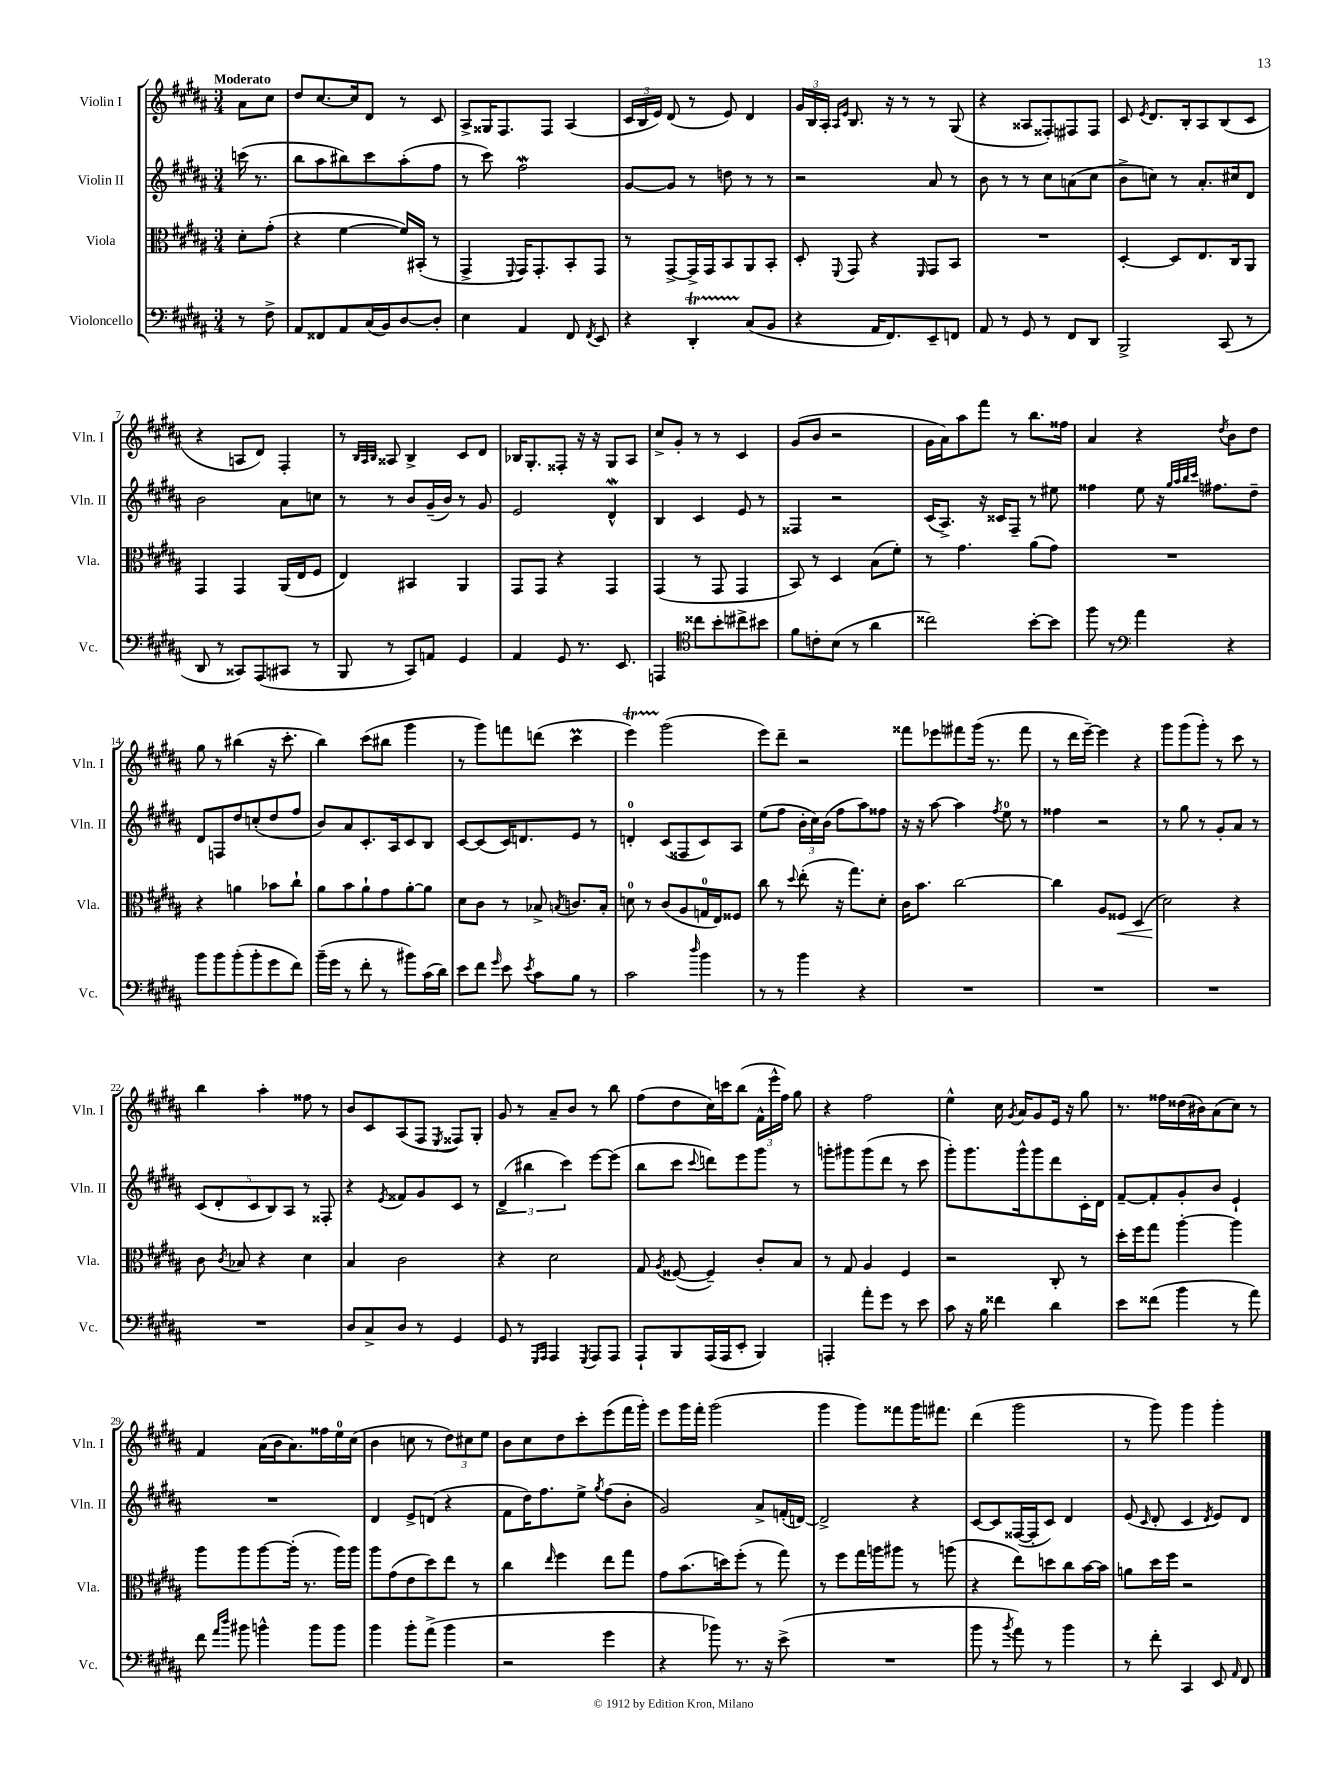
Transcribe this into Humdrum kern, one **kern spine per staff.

**kern	**kern	**kern	**kern
*staff4	*staff3	*staff2	*staff1
*clefF4	*clefC3	*clefG2	*clefG2
*k[f#c#g#d#a#]	*k[f#c#g#d#a#]	*k[f#c#g#d#a#]	*k[f#c#g#d#a#]
*M3/4	*M3/4	*M3/4	*M3/4
8r	8d#'\L	(16ccc\	8a#\L
.	.	8.r	.
8F#^\	(8g#'\J	.	8cc#\J
=	=	=	=
8AA#/L	4r	8bb\L	8dd#/L
8FF##/	.	8aa#\	[8.cc#/
8AA#/	[4f#\	8bb#\)	.
.	.	.	16cc#/]k
(16C#/L	.	8ccc#\	8d#/J
16BB/J)	.	.	.
[8D#/	16f#/]LL)	(8aa#'\	8r
.	(16BB#'/JJ	.	.
8D#'/]J	8r	8ff#\J	8c#/
=	=	=	=
4E\	4GG#^/	8r	8A#^/L
.	.	8ccc#\)	16G##/K
.	.	.	8.F#/
.	8qqFF#/	.	.
4AA#/	16GG#/LK)	2ff#\	.
.	8.GG#'/	.	.
.	.	.	8F#/J
8FF#/	8BB'/	.	(4A#/
8qFF#/	.	.	.
8EE/	8GG#/J	.	.
=	=	=	=
4r	8r	[8g#/L	24c#/LL
.	.	.	24B/
.	.	.	24e/JJ)
.	[8GG#^/L	8g#/]J	(8d#/
4DD#'/	16GG#^/]L	8r	8r
.	16GG#/J	.	.
.	8BB/	8dd\	8e/)
(8C#/L	8AA#/	8r	4d#/
8BB/J	8BB'/J	8r	.
=	=	=	=
4r	8D#'/	2r	24g#/LL
.	.	.	24B/
.	.	.	24A#'/JJ
.	.	.	16qqA#/LL
.	8qqFF#/	.	16qqe/JJ
.	8GG#/	.	8.B/
16AA#/LK	4r	.	.
8.FF#/)	.	.	16r
.	.	.	8r
.	16qqFF#/	.	.
8EE~/	8GG#/L	8a#/	8r
8FF/J	8BB/J	8r	(8G#/
=	=	=	=
8AA#/	2.r	8b\	4r
8r	.	8r	.
8GG#/	.	8r	8A##/L
8r	.	8cc#\L	8F##'/)
8FF#/L	.	(8a\	8F#/
8DD#/J	.	8cc#\J	8F#/J
=	=	=	=
2BBB^/	[4D#'/	8b^\L	8c#/
.	.	.	8qe/
.	.	8cc\J)	8.d#/L
.	8D#/]L	8r	.
.	.	.	16B'/k
.	8.E/	8.a#'/L	8A#/
(8CC#/	.	.	(8B/
.	16C#/k	16cc#/k	.
8r	8AA#/J	8d#/J	8c#/J
=	=	=	=
8DD#/	4GG#/	2b\	4r
8r	.	.	.
8CC##/L)	4GG#/	.	8A/L
(8AAA#/	.	.	8d#/J)
8CC#/J	(16AA#/LL	8a#\L	4F#'/
.	16E/J	.	.
8r	8F#/J	8cc\J	.
=	=	=	=
8BBB/	4E/)	8r	8r
.	.	.	32qqB/LLL
.	.	.	32qqA#/
.	.	.	32qqB/JJJ
8r	.	8r	8A##/
8CC#/L)	4BB#/	8b/L	4B^/
8AA/J	.	(16g#~/L	.
.	.	16b/JJ)	.
4GG#/	4AA#/	8r	8c#/L
.	.	8g#/	8d#/J
=	=	=	=
4AA#/	8GG#/L	2e/	16B-/LK
.	.	.	8.G#'/
.	8GG#/J	.	.
8GG#/	4r	.	8F##'/J
8.r	.	.	16r
.	.	.	16r
.	4GG#/	4d#^^/	8G#/L
8.EE/	.	.	.
.	.	.	8A#/J
=	=	=	=
4AAA/	(4GG#/	4B/	8cc#^/L
.	.	.	8g#'/J
*clefC4	*	*	*
8cc##\L	8r	4c#/	8r
8b'\	8GG#/	.	8r
8cc#^\	4GG#/	8e/	4c#/
8b#\J	.	8r	.
=	=	=	=
8f#\L	8BB/)	4F##/	(8g#/L
8c'\	8r	.	8b/J
(8B\J	4D#/	2r	2r
8r	.	.	.
4a#\	(8B\L	.	.
.	8f#'\J)	.	.
=	=	=	=
2cc##\)	8r	(16c#/LK	16g#\LL
.	.	8.A#^/J)	16a#\J)
.	4.g#\	.	8aa#\
.	.	16r	8fff#\J
.	.	16c##/LK	.
.	.	8F#~/J	8r
[8b'\L	(8a#\L	8r	8.bb\L
8b\]J	8g#\J)	8ee#\	.
.	.	.	16ff##\Jk
=	=	=	=
8ff#\	2.r	4ff##\	4a#/
8r	.	.	.
*clefF4	*	*	*
4a#\	.	8ee\	4r
.	.	16r	.
.	.	32qqgg#/LLL	.
.	.	32qqaa#/	.
.	.	32qqbb/	.
.	.	32qqccc#/JJJ	.
.	.	8.ff#\L	.
.	.	.	8qdd#/
4r	.	.	8b\L
.	.	8dd#~\J	8dd#\J
=	=	=	=
8b\L	4r	8d#/L	8gg#\
8b\	.	8F/	8r
(8b'\	4a\	8dd#/	(4bb#\
8b'\	.	(8cc'/	.
8g#\	8b-\L	8dd#/	16r
.	.	.	8.ccc#'\
8f#\J)	8cc#`\J	8ff#/J	.
=	=	=	=
(16b~\LL	8a#\L	8b/L)	4bb\)
16g#\JJ	.	.	.
8r	8b\	8a#/	.
8f#'\	8a#`\	8.c#'/	(8ccc#\L
8r	8g#\	.	8bb#\J
.	.	16A#/k	.
8b#\L)	[8a#'\	8c#/	4ggg#\
(16c#\L	8a#\]J	8B/J	.
16d#\JJ)	.	.	.
=	=	=	=
8e\L	8d#\L	[8c#/L	8r
8f#\J	8c#\J	(8c#/]	8ggg#\L)
16qqg#/	.	.	.
8e\	8r	16c#/K)	8fff\
.	.	8.d/	.
8qe/	.	.	.
8c#\L	8B-^/	.	(8ddd\J
.	8qB/	.	.
8B\J	8.c/L	8e/J	4ccc#\
8r	.	8r	.
.	16B'/Jk	.	.
=	=	=	=
2c#\	8d\	4d'/	4eee\)
.	8r	.	.
.	(8c#/L	(8c#/L	(2ggg#\
.	8A#/	8F##/	.
16qqdd#/	.	.	.
4b\	16G/L	8c#/)	.
.	16E/J)	.	.
.	8F##/J	8A#/J	.
=	=	=	=
8r	8cc#\	(8ee\L	8eee\L)
8r	8r	8ff#\J	8ddd#~\J
.	8qqdd#/	.	.
4b\	(8ee'\	24b'\LL	2r
.	.	24cc#\)	.
.	.	(24b\JJ	.
.	16r	8ff#\L	.
.	8.gg#\L)	.	.
4r	.	8aa#\)	.
.	8d#'\J	8ff##\J	.
=	=	=	=
2.r	16c#\LK	16r	8fff##\L
.	8.b\J	16r	.
.	.	[8aa#\	8eee-\
.	[2cc#\	4aa#\]	8fff#\
.	.	.	(16ggg#\Jk
.	.	.	8.r
.	.	8qff#/	.
.	.	8ee\	.
.	.	8r	8fff#\
=	=	=	=
2.r	4cc#\]	4ff##\	8r
.	.	.	16ddd#\LL
.	.	.	[16eee~\JJ)
.	8A#/L	2r	4eee\]
.	8F##/J	.	.
.	(4D#/	.	4r
=	=	=	=
2.r	2d#\)	8r	8ggg#\L
.	.	8gg#\	(8ggg#\
.	.	8r	8ggg#'\J)
.	.	8g#'/L	8r
.	4r	8a#/J	8ccc#\
.	.	8r	8r
=	=	=	=
2.r	8c#\	(10c#/L	4bb\
.	.	10d#'/	.
.	8qc#/	.	.
.	8B-/	.	.
.	.	10c#/	.
.	4r	.	4aa#'\
.	.	10B/)	.
.	.	10A#/J	.
.	4d#\	8r	8ff##\
.	.	8F##'/	8r
=	=	=	=
8D#/L	4B/	4r	8b/L
8C#^/	.	.	8c#/
.	.	8qe/	.
8D#/J	2c#\	8f##/L	(8A#/
8r	.	8g#/	8F#/J
.	.	.	8qE/
4GG#/	.	8c#/J	8F##/L)
.	.	8r	8G#'/J
=	=	=	=
8GG#/	4r	(6d#^/	8g#/
8r	.	.	8r
.	.	6bb#\	.
16qqGGG#/LL	.	.	.
16qqAAA#/JJ	.	.	.
4AAA#/	2d#\	.	8a#~/L
.	.	6ccc#\)	.
.	.	.	8b/J
8qGGG#/	.	.	.
8AAA#/L	.	[8eee\L	8r
8AAA#/J	.	(8eee\]J	8bb\
=	=	=	=
8AAA#`/L	8G#/	8bb\L	(8ff#\L
.	8qA#/	.	.
8BBB/	([8F##/	8ccc#\J	8dd#\
.	.	8qqccc#/	.
(16AAA#/L	4F##~/])	8ddd\L)	16cc#\L)
16AAA#/J	.	.	16ccc\J
8EE'/J	.	8eee\	(8bb\J
4BBB/)	8c#'/L	8ggg#\J	24f#^^\LL
.	.	.	24eee^^\
.	.	.	24ff#\JJ)
.	8B/J	8r	8gg#\
=	=	=	=
4AAA'/	8r	8ggg'\L	4r
.	8G#/	8ggg#\	.
8a#'\L	4A#/	(8ggg#\	2ff#\
8g#\J	.	8ddd#\J	.
8r	4F#/	8r	.
8e\	.	8ccc#\	.
=	=	=	=
8c#\	2r	8ggg#'\L)	4ee^^\
16r	.	8.ggg#\	.
16B\	.	.	.
4f##\	.	.	16cc#\
.	.	.	8qg#/
.	.	16ggg#^^\k	16a#/LK
.	.	8ggg#\	8g#/
4d#\	8C#'/	8ddd#\	16e/Jk
.	.	.	16r
.	8r	16c#'\L	8gg#\
.	.	16d#\JJ	.
=	=	=	=
8e\L	16dd#'\LL	[8f#~/L	8.r
.	16ff#\J	.	.
(8f##\J	8gg#\J	8f#'/]	.
.	.	.	16ff##\LL
4b\	[4aa#'\	8g#'/	(16dd##\
.	.	.	16b#\J)
.	.	8b/J	(8a#\
8r	4aa#\]	4e`/	8cc#\J)
8a#\)	.	.	8r
=	=	=	=
8f#\	8aa#\L	2.r	4f#/
16qqa#/LL	.	.	.
16qqdd#/JJ	.	.	.
8b#\	8aa#\	.	.
4b^^\	[8aa#\	.	(16a#\LL
.	.	.	16b\J
.	(16aa#'\]Jk	.	8.a#\)
.	8.r	.	.
8b\L	.	.	.
.	.	.	16ff##\L
8b\J	16aa#\LL)	.	16ee\
.	16aa#\JJ	.	(16cc#\JJ
=	=	=	=
4b\	8aa#\L	4d#/	4b\
.	(8g#\	.	.
8b'\L	8e\	8e^/L	8cc\
(8a#^\J	8dd#\)	(8d/J	8r
4b\	8ee\J	4r	12dd#\L)
.	.	.	12cc#\
.	8r	.	.
.	.	.	12ee\J
=	=	=	=
2r	4cc#\	8f#\L	8b\L
.	.	16dd#\K)	8cc#\
.	.	8.ff#\	.
.	16qqee/	.	.
.	4ff#\	.	8dd#\
.	.	8ee^\J	8ccc#'\
.	.	8qgg#/	.
4g#\	8ee\L	(8ff#\L	(8eee\
.	8gg#\J	8b'\J	16fff#\L
.	.	.	16ggg#'\JJ)
=	=	=	=
4r	8g#\L	2g#/)	8eee\L
.	(8.b\	.	16ggg#\L
.	.	.	16fff#'\JJ
8b-\)	.	.	(2ggg#\
.	16dd\k)	.	.
8.r	(8ff#'\J	.	.
.	8r	8a#^/L	.
16r	.	.	.
(8e^\	8gg#\)	(16f'/L	.
.	.	[16d/JJ)	.
=	=	=	=
2.r	8r	2d^/]	4ggg#\
.	8ff#\L	.	.
.	16gg#\L	.	8ggg#\L)
.	16aa\J	.	.
.	8aa#\J	.	8fff##\
.	8r	4r	16ggg#\K
.	.	.	8.fff#\J
.	(8aa\	.	.
=	=	=	=
8b\	4r	[8c#/L	(4ddd#\
8r	.	8c#/]	.
8qb/	.	.	.
8a#\)	8ee\L)	([16F##/L	2ggg#\
.	.	16F##'/]J	.
8r	8dd\	8c#/J)	.
4b\	8cc#\	4d#/	.
.	[16b\L	.	.
.	16b\]JJ	.	.
=	=	=	=
8r	8a\L	(8e/	8r
.	.	16qqc#/	.
8f#'\	16dd#\L	8d#'/	8ggg#\)
.	16ff#\JJ	.	.
4CC#/	2r	4c#/	4ggg#\
.	.	8qd#/	.
8EE/	.	8e/L)	4ggg#'\
16qqAA#/	.	.	.
8FF#/	.	8d#/J	.
==	==	==	==
*-	*-	*-	*-
